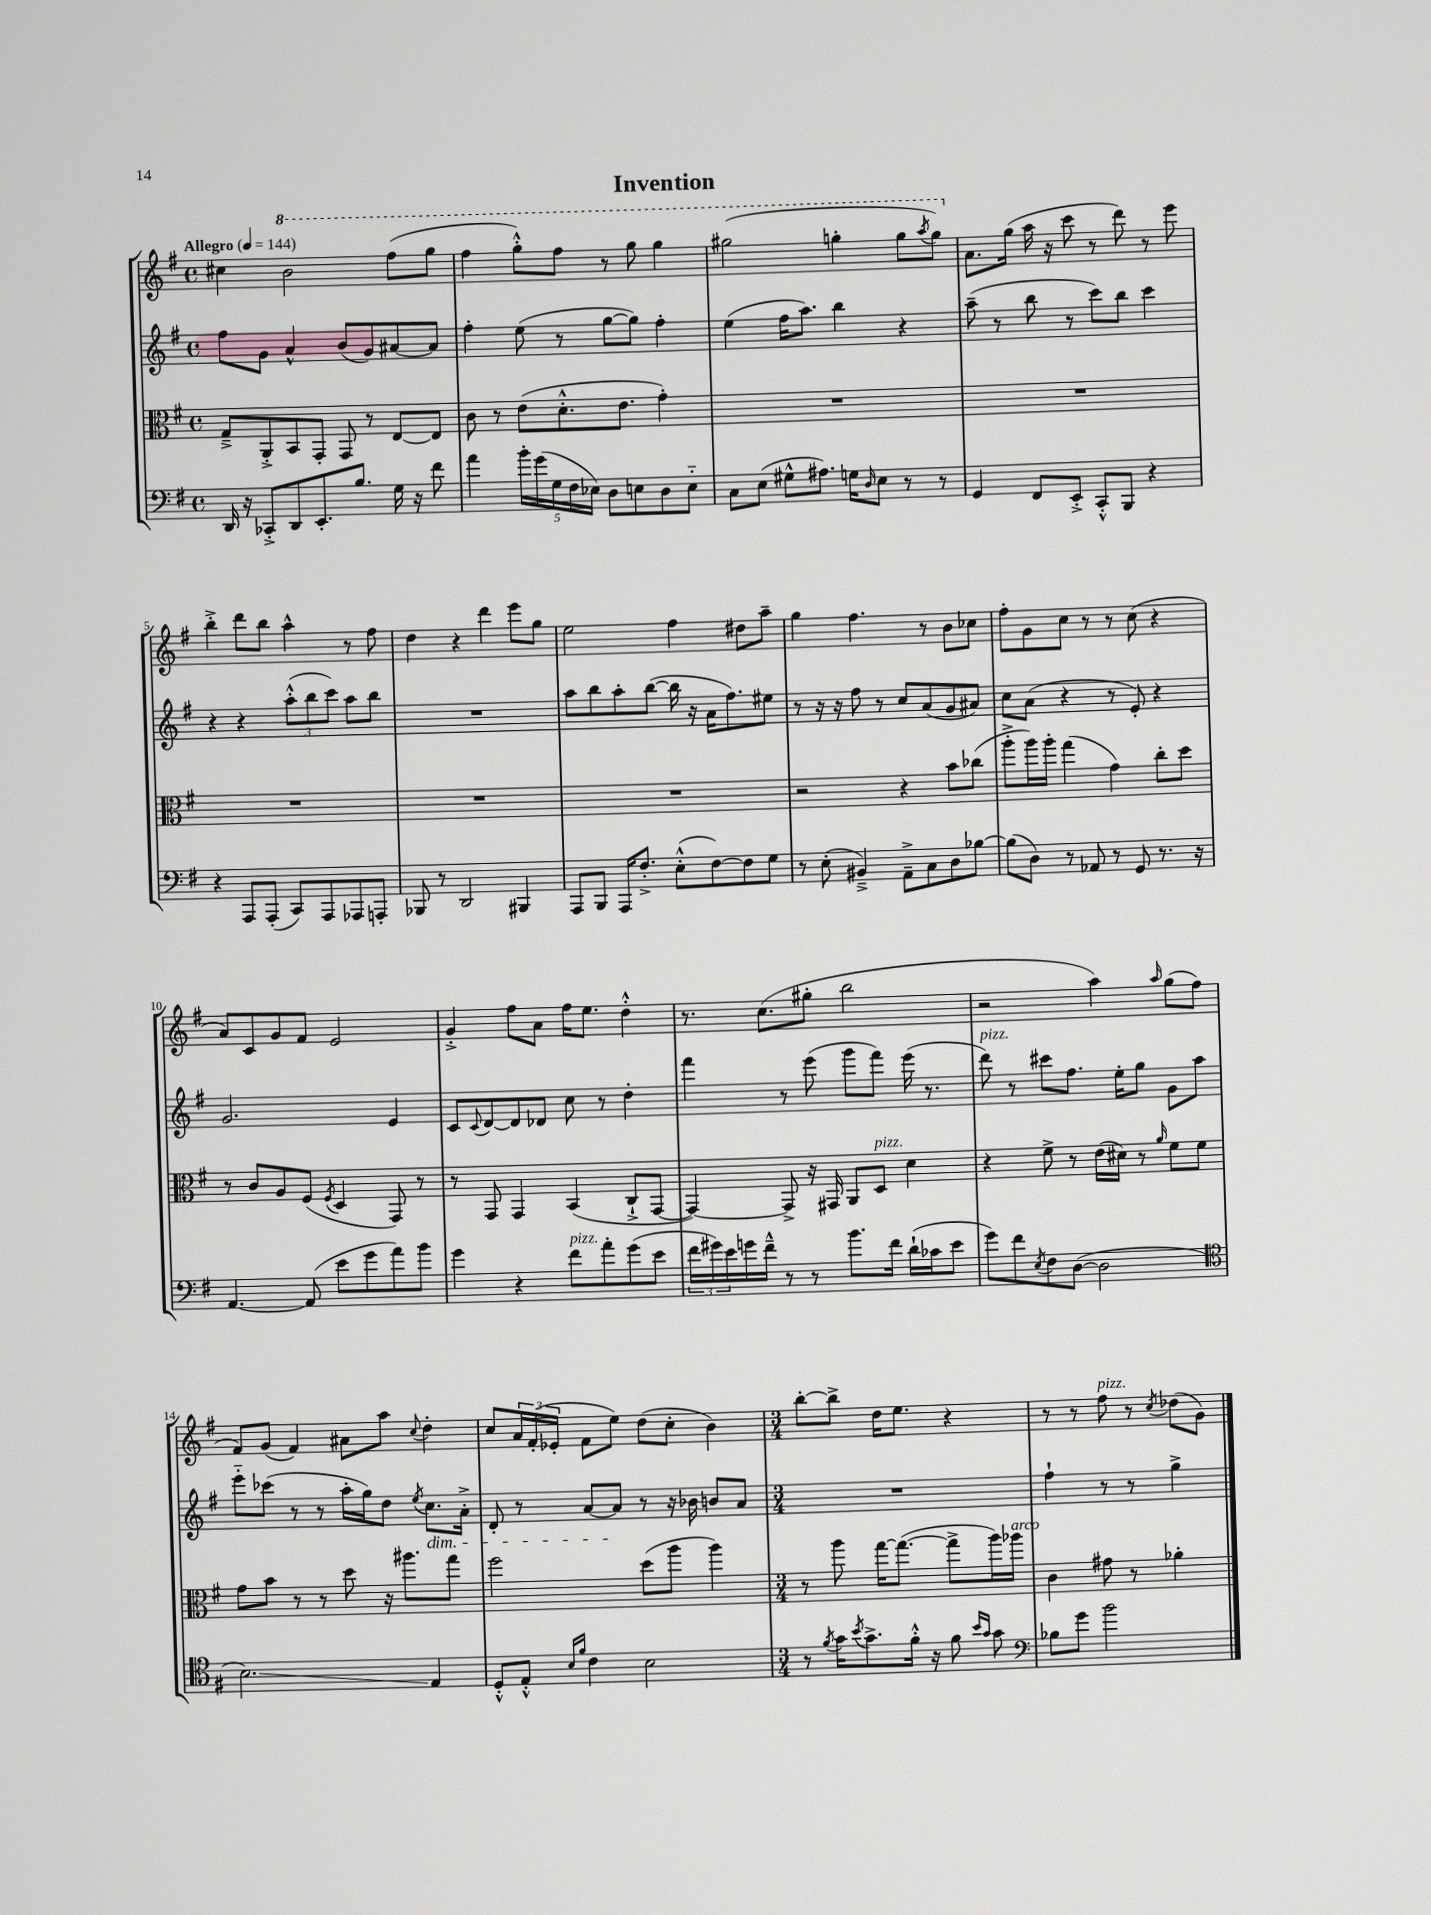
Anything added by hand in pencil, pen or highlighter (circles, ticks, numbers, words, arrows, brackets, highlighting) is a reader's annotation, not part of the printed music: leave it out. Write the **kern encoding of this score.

**kern	**kern	**kern	**kern
*staff4	*staff3	*staff2	*staff1
*clefF4	*clefC3	*clefG2	*clefG2
*k[f#]	*k[f#]	*k[f#]	*k[f#]
*M4/4	*M4/4	*M4/4	*M4/4
*met(c)	*met(c)	*met(c)	*met(c)
*MM144	*MM144	*MM144	*MM144
16DD	8G~^	8ff#	4cc#
16r	.	.	.
8CC-'^	8AA'^	8g	.
8DD	8BB	4a^^	2bb
8.EE'	8GG'	.	.
.	8GG	(8b	.
8.B	.	.	.
.	8r	8g)	.
16G	[8E	[8a#	(8fff#
16r	.	.	.
8f#	8E]	8a#]	8ggg
=	=	=	=
4a	8c	4ff#'	4fff#
.	8r	.	.
20b'	(8e	(8ee	8ggg'^^)
(20g	.	.	.
20G	.	.	.
.	8.d'^^	8r	8fff#
20F#	.	.	.
20E-)	.	.	.
8D	.	[8gg	8r
.	8.e	.	.
8E	.	8gg])	8ggg
8D	4g')	4ff#'	4ggg
8E'~	.	.	.
=	=	=	=
8C	1r	(4ee	(2ggg#
(8E	.	.	.
8G#^^	.	16ff#	.
.	.	8.aa)	.
8.A#)	.	.	.
.	.	4bb	4ggg'
16G	.	.	.
16qqD	.	.	.
8E	.	.	.
8r	.	4r	8ggg
.	.	.	8qaaa
8r	.	.	8ggg)
=	=	=	=
4GG	1r	(8aa~	8.a
.	.	8r	.
.	.	.	(16gg
8FF#	.	8bb	16aa
.	.	.	16r
8EE'^	.	8r	8ccc
8CC'^^	.	8ccc)	8r
8BBB	.	8bb	8ddd)
4r	.	4ccc	8r
.	.	.	8eee
=	=	=	=
4r	1r	4r	4bb'^
8AAA	.	4r	8ddd
(8AAA'	.	.	8bb
8CC)	.	(12aa'^^	4aa^^
.	.	12bb	.
8AAA	.	.	.
.	.	12ccc)	.
8AAA-	.	8aa	8r
8AAA'	.	8bb	8ff#
=	=	=	=
8BBB-	1r	1r	4dd
8r	.	.	.
2DD	.	.	4r
.	.	.	4ddd
4BBB#	.	.	8eee
.	.	.	8gg
=	=	=	=
8AAA	1r	8aa	2ee
8BBB	.	8bb	.
16AAA	.	8aa'	.
8.F#'^	.	.	.
.	.	([8bb	.
(8E'^^	.	16bb]	4ff#
.	.	16r	.
[8F#)	.	16a	.
.	.	8.ff#)	.
8F#]	.	.	8dd#
8G	.	8ee#	8aa~
=	=	=	=
8r	2r	8r	4gg
(8E'	.	16r	.
.	.	16r	.
4BB#~^)	.	8ff#	4.ff#
.	.	8r	.
8AA~^	4r	8cc	.
8C	.	(8a	8r
8D	8b	8g	8b
[8B-	(8cc-	8a#)	8cc-
=	=	=	=
(8B-]	8aa'^	8cc	8ff#'
8D)	16aa)	(8a	8g
.	16aa'	.	.
8r	(4gg	4r	8cc
8AA-	.	.	8r
8r	4g)	8r	8r
8GG	.	8e')	(8cc
8.r	8cc'	4r	4r
.	8dd	.	.
16r	.	.	.
=	=	=	=
[4.AA	8r	2.g	8a)
.	8c	.	8c
.	8A	.	8g
(8AA]	(8F#	.	8f#
.	8qF#	.	.
8e	4D	.	2e
8g	.	.	.
8a)	8GG)	4e	.
8b	8r	.	.
=	=	=	=
4g	8r	8c	4g'^
.	.	8qqc	.
.	8GG	[8d	.
4r	4GG	8d]	8ff#
.	.	8d-	8a
8f#	(4BB	8cc	16ff#
.	.	.	8.ee
8a'	.	8r	.
(8g	8C`^	4dd'	4dd'^^
8e	[8GG	.	.
=	=	=	=
24f#	4GG_)	4fff#	8.r
24g#)	.	.	.
24e	.	.	.
16g	.	.	.
16f#~^^	.	.	(8.cc
8r	8GG^]	8r	.
8r	16r	(8eee	8gg#'
.	16GG#	.	.
8.b	8AA	8ggg	2bb
.	8D	8fff#)	.
16f#	.	.	.
(16d`	4d	(16eee	.
16c-	.	8.r	.
8e	.	.	.
=	=	=	=
8g)	4r	8ddd)	2r
8f#	.	8r	.
8qE	.	.	.
8F#	8f#^	8ccc#	.
([8D	8r	8.ff#	.
2D]	(16e	.	4aa)
.	16d#)	16ee'	.
.	8r	8gg	.
.	16qqa	.	16qqaa
.	8f#	8g	(8gg
.	8f#	8aa	8ff#
=	=	=	=
*clefC4	*	*	*
2.B)	8g	8eee'~	8f#)
.	8b	(8ccc-	(8g
.	8r	8r	4f#)
.	8r	8r	.
.	8dd	16aa'	8a#
.	.	16gg)	.
.	16r	8dd	8aa
.	8.aa#	.	.
.	.	8qee	8qqcc
4E	.	8.cc	4dd'
.	8gg	.	.
.	.	16a'^	.
=	=	=	=
8D'^^	2ff#	8d'	8cc
8E'^^	.	8r	24a
.	.	.	(24f#'
.	.	.	24e-'
16qqB	.	.	.
16qqf#	.	.	.
4c	.	[8a	8f#
.	.	8a]	8ee)
2B	(8dd	8r	(8dd
.	8aa	16r	8cc'
.	.	16b-	.
.	4aa)	8b	4b)
.	.	8a	.
=	=	=	=
*M3/4	*M3/4	*M3/4	*M3/4
8r	8r	2.r	[8bb'
8qf#	.	.	.
16g	8aa	.	8bb^]
8qb	.	.	.
8.g^	.	.	.
.	[16gg	.	16dd
.	(8.gg_	.	8.ee
16f#'^^	.	.	.
16r	.	.	.
8f#	8gg^]	.	4r
16qqb	.	.	.
16qqg	.	.	.
8g	16aa)	.	.
.	16aa-	.	.
=	=	=	=
*clefF4	*	*	*
8B-	4c	4ff#`	8r
8g	.	.	8r
2b	8g#	8r	8ff#
.	8r	8r	8r
.	.	.	8qcc
.	4a-'	4gg^	(8dd-
.	.	.	8g)
==	==	==	==
*-	*-	*-	*-
